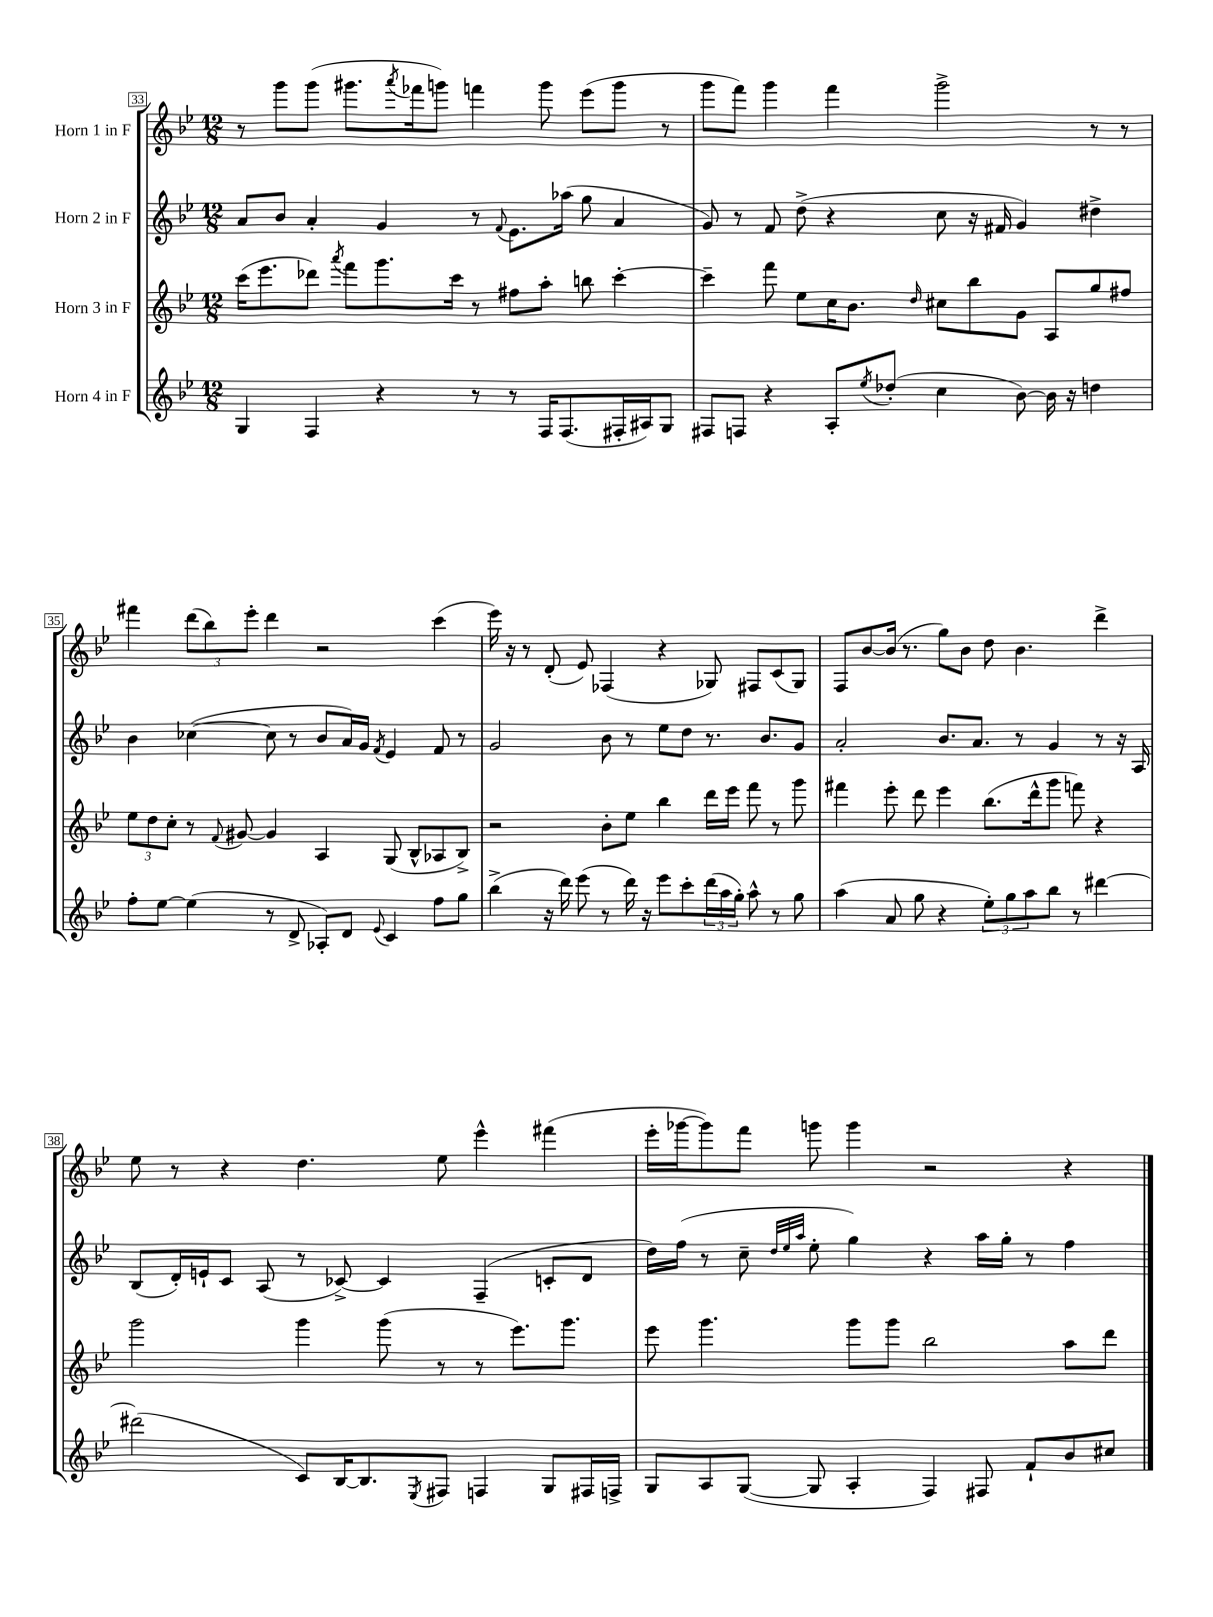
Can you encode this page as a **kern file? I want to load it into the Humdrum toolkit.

**kern	**kern	**kern	**kern
*part4	*part3	*part2	*part1
*staff4	*staff3	*staff2	*staff1
*I"Horn 4 in F	*I"Horn 3 in F	*I"Horn 2 in F	*I"Horn 1 in F
*clefG2	*clefG2	*clefG2	*clefG2
*k[b-e-]	*k[b-e-]	*k[b-e-]	*k[b-e-]
*M12/8	*M12/8	*M12/8	*M12/8
=33	=33	=33	=33
4G/	(16ccc\KL	8a/L	8r
.	8.eee-\	.	.
.	.	8b-/J	8ggg\L
4F/	8ddd-X\J)	4a'/	(8ggg\J
.	8qaaa/	.	.
.	8fff\L	.	8.ggg#X\L
4r	8.ggg\	4g/	.
.	.	.	8qaaa/
.	.	.	16fff-X\k
.	.	.	8gggn\J)
.	16ccc\Jk	.	.
8r	8r	8r	4fffn\
.	.	8qqf/	.
8r	8ff#X\L	8.e-\L	.
16F/KL	8aa'\J	.	8ggg\
(8.F/	.	(16aa-X\Jk	.
.	8bbn\	8gg\	(8eee-\L
16F#X'/L	[4ccc'\	4a/	8ggg\J
16A#X/J)	.	.	.
8G/J	.	.	8r
=34	=34	=34	=34
8F#X/L	4ccc~\]	8g/)	8ggg\L
8Fn/J	.	8r	8fff\J)
4r	8fff\	8f/	4ggg\
.	8ee-\L	(8dd^\	.
8A'/L	16cc\K	4r	4fff\
.	8.b-\J	.	.
8qee-/	.	.	.
(8dd-X'/J	.	.	.
.	16qqdd/	.	.
4cc\	8cc#X\L	8cc\	2ggg^\
.	8bb-\	16r	.
.	.	16f#X/	.
[8b-\)	8g\J	4g/)	.
16b-\]	8A/L	.	.
16r	.	.	.
4ddn\	8gg/	4dd#X^\	8r
.	8ff#X/J	.	8r
!!LO:LB:g=z
=35	=35	=35	=35
8ff'\L	12ee-\L	4b-\	4fff#X\
.	12dd\	.	.
[8ee-\J	.	.	.
.	12cc'\J	.	.
(4ee-\]	8r	([4cc-X\	(12ddd\L
.	.	.	12bb-\)
.	8qqf/	.	.
.	[8g#X/	.	.
.	.	.	12eee-'\J
8r	4g#/]	8cc-\]	4ddd\
8d^/	.	8r	.
8A-X'/L)	4A/	8b-/L	2r
8d/J	.	16a/L)	.
.	.	16g/JJ	.
8qqe-/	.	8qf/	.
4c/	(8G/	4e-/	.
.	8B-^^/L	.	.
8ff\L	8A-X/	8f/	(4ccc\
8gg\J	8B-^/J)	8r	.
=36	=36	=36	=36
(4bb-^\	2r	2g/	16eee-\)
.	.	.	16r
.	.	.	8r
16r	.	.	(8d'/
16ddd\)	.	.	.
(8eee-\	.	.	8e-/)
8r	8b-'\L	8b-\	(4F-X/
16ddd\)	8ee-\J	8r	.
16r	.	.	.
8eee-\L	4bb-\	8ee-\L	4r
8ccc'\	.	8dd\J	.
(24ddd\L	16ddd\LL	8.r	8G-X/)
24aa\	.	.	.
.	16eee-\JJ	.	.
24gg'\JJ)	.	.	.
8aa^^\	8fff\	.	8F#X/L
.	.	8.b-/L	.
8r	8r	.	(8c/
8gg\	8ggg\	8g/J	8G-/J)
=37	=37	=37	=37
(4aa\	4fff#X\	2a'/	8F/L
.	.	.	[8b-/
8a/	8eee-'\	.	(16b-/Jk]
.	.	.	8.r
8gg\	8ddd\	.	.
4r	4eee-\	8.b-/L	8gg\L)
.	.	.	8b-\J
.	.	8.a/J	.
12ee-'\L)	(8.bb-\L	.	8dd\
12gg\	.	.	.
.	.	8r	4.b-\
12aa\	.	.	.
.	16ddd^^\k	.	.
8bb-\J	8ggg\J	4g/	.
8r	8fffn\)	.	.
[4ddd#X\	4r	8r	4ddd^\
.	.	16r	.
.	.	16A/	.
!!LO:LB:g=z
=38	=38	=38	=38
(2ddd#X\]	2ggg\	(8B-/L	8ee-\
.	.	16d'/L)	8r
.	.	16en`/J	.
.	.	8c/J	4r
.	.	(8A/	.
8c/L)	4ggg\	8r	4.dd\
[16B-/K	.	[8c-X^/)	.
8.B-/]	.	.	.
.	(8ggg\	4c-/]	.
8qE-/	.	.	.
8F#X/J	8r	.	8ee-\
4Fn/	8r	(4F~/	4eee-^^\
.	8.eee-\L)	.	.
8G/L	.	8cn'/L	(4fff#X\
.	8.ggg\J	.	.
16F#X/L	.	8d/J	.
16Fn^/JJ	.	.	.
=39	=39	=39	=39
8G/L	8eee-\	16dd\LL)	16eee-'\LL
.	.	(16ff\JJ	[16ggg-X\J
8A/	4.ggg\	8r	8ggg-\])
([8G/J	.	8cc~\	8fff\J
.	.	32qqdd/LLL	.
.	.	32qqee-/	.
.	.	32qqaa/JJJ	.
8G/]	.	8ee-'\	8gggn\
4A'/	8ggg\L	4gg\)	4ggg\
.	8ggg\J	.	.
4F/)	2bb-\	4r	2r
8F#X/	.	16aa\LL	.
.	.	16gg'\JJ	.
8f`/L	.	8r	.
8b-/	8aa\L	4ff\	4r
8cc#X/J	8ddd\J	.	.
==	==	==	==
*-	*-	*-	*-
